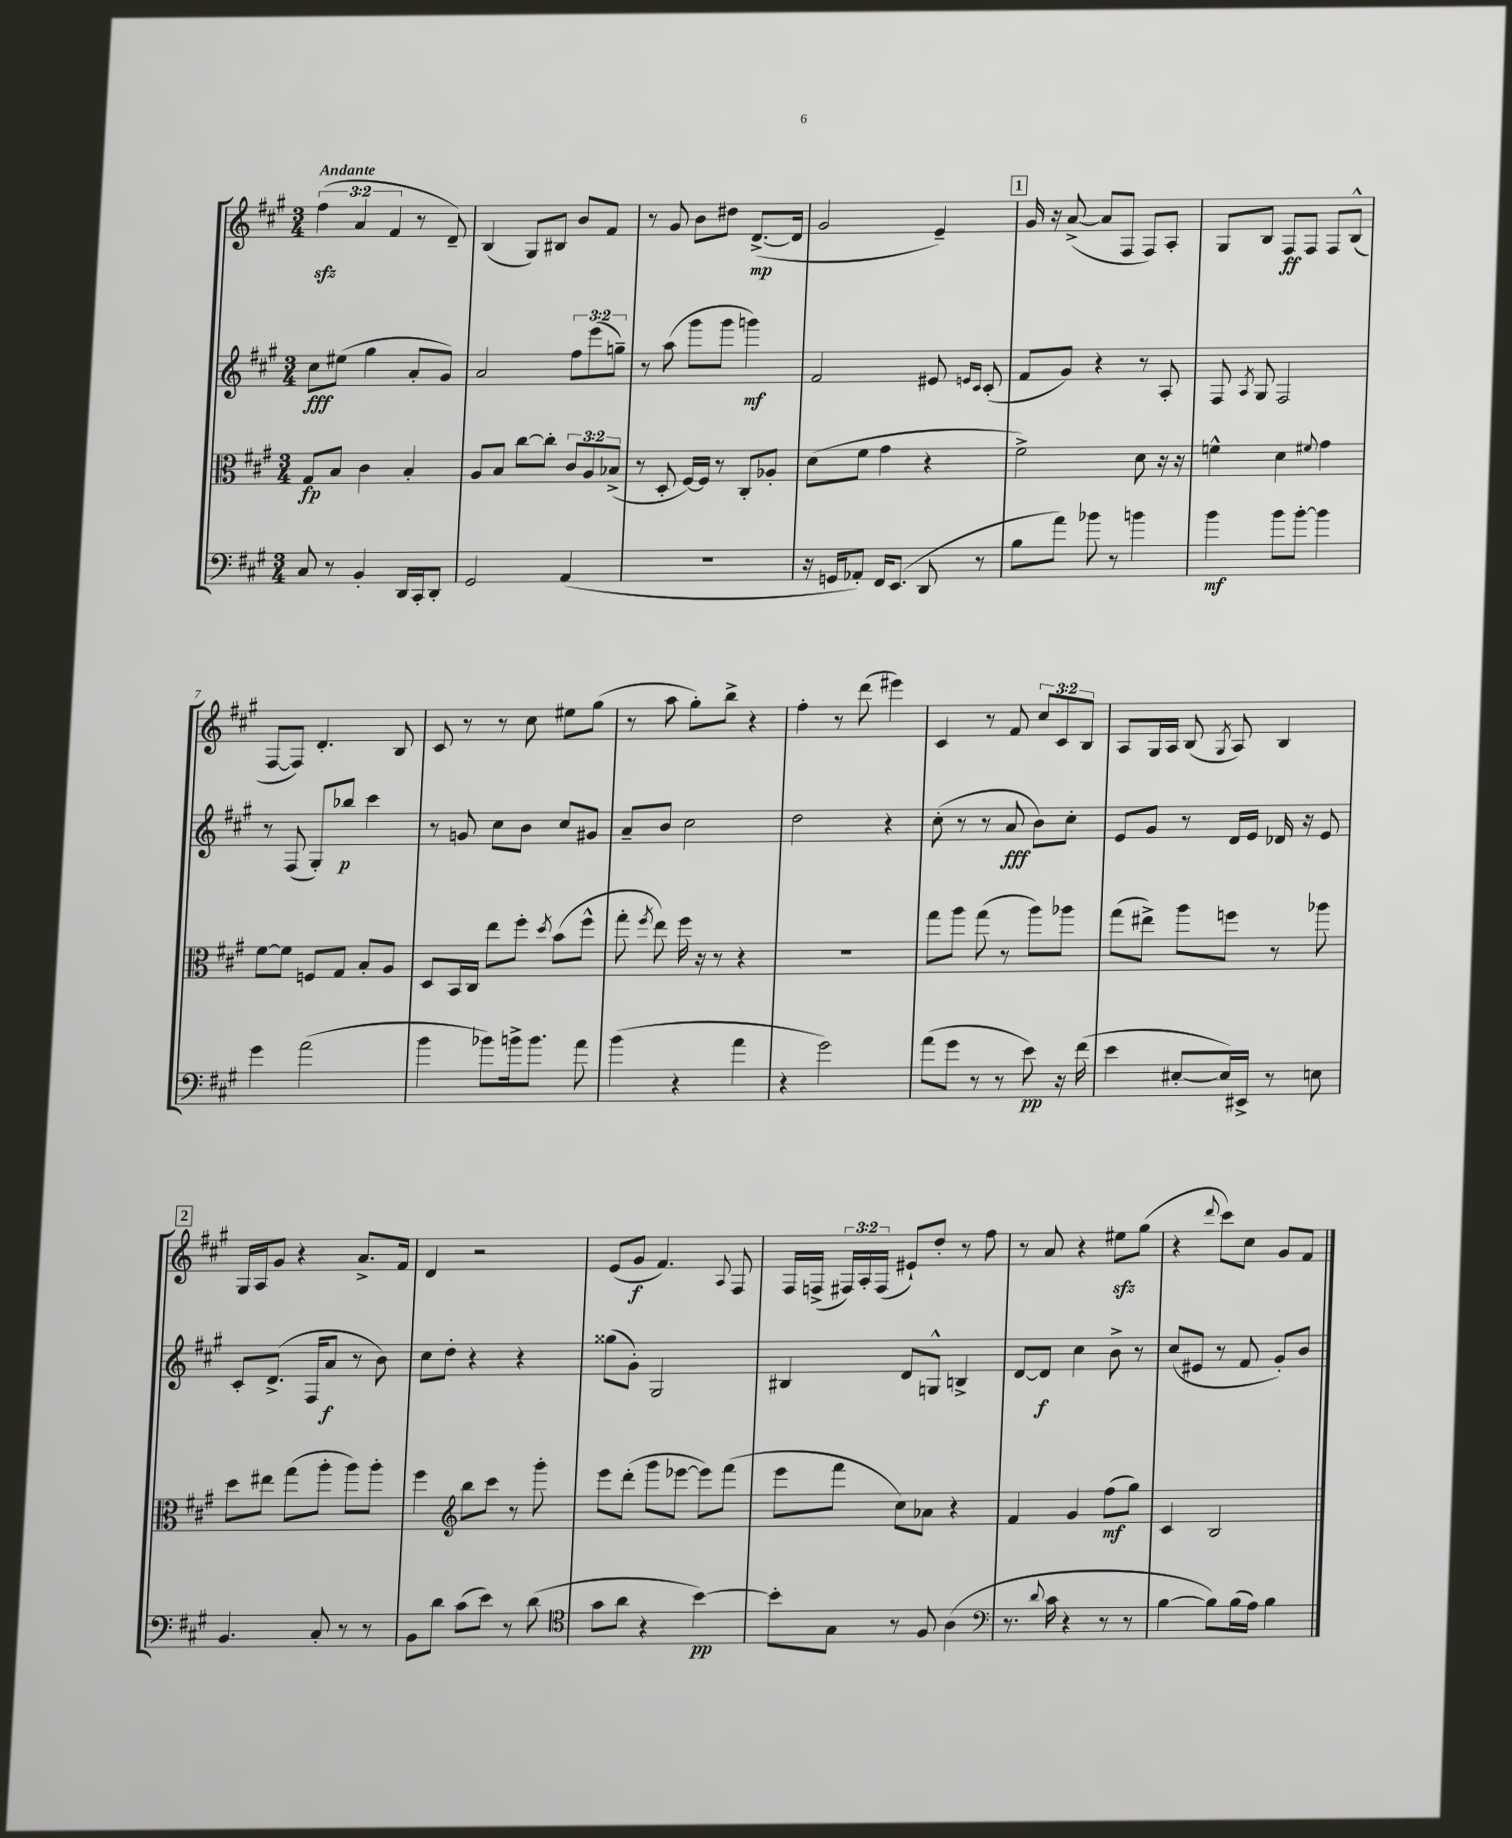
<<
\new StaffGroup <<
\new Staff = "s0" {
    \clef treble \key a \major \numericTimeSignature \time 3/4 \override Staff.TupletNumber.text = #tuplet-number::calc-fraction-text \tempo "Andante"
    \autoBeamOff \tuplet 3/2 { fis''4\sfz( a'4 fis'4 } r8 d'8--) |
    b4( gis8[) bis8] b'8[ fis'8] |
    r8 gis'8 b'8[ dis''8] d'8.[~->\mp( d'16] |
    gis'2 e'4--) |
    \mark \markup { \box "1" } gis'16 r16 a'8~->( a'8[ fis8] fis8[) a8]-. |
    gis8[ b8] fis8[\ff fis8] fis8[ b8]-^( |
    fis8[~ fis8]) d'4.-. b8 |
    cis'8 r8 r8 cis''8 eis''8[ gis''8]( |
    r8 a''8 gis''8[-.) b''8]-> r4 |
    fis''4-. r8 d'''8( eis'''4) |
    cis'4 r8 fis'8 \tuplet 3/2 { cis''8[ cis'8 b8] } |
    a8[ gis16 a16] b8( \acciaccatura { gis8 } a8) b4 |
    \mark \markup { \box "2" } gis16[ a16 gis'8] r4 a'8.[-> fis'16] |
    d'4 r2 |
    e'8[( gis'8]\f fis'4.) \appoggiatura { a8 } fis8 |
    fis16[ f16]->( \tuplet 3/2 { fis16[) a16-. fis16]( } eis'8[-!) d''8]-. r8 fis''8 |
    r8 a'8 r4 eis''8[\sfz gis''8]( |
    r4 \appoggiatura { d'''8 } cis'''8[) cis''8] gis'8[ fis'8] \bar "|." |
}
\new Staff = "s1" {
    \clef treble \key a \major \numericTimeSignature \time 3/4 \override Staff.TupletNumber.text = #tuplet-number::calc-fraction-text
    \autoBeamOff cis''8[\fff eis''8]( gis''4 a'8[-. gis'8]) |
    a'2 \tuplet 3/2 { fis''8[ e'''8( g''8]--) } |
    r8 a''8( gis'''8[ gis'''8] g'''4\mf) |
    fis'2 eis'8 \grace { e'16[ cis'16] } cis'8-.( |
    \mark \markup { \box "1" } fis'8[ gis'8]) r4 r8 a8-. |
    fis8 \acciaccatura { a8 } gis8 fis2 |
    r8 fis8( gis8[-.) bes''8]\p cis'''4 |
    r8 g'8 cis''8[ b'8] cis''8[ gis'8] |
    a'8[-- b'8] cis''2 |
    d''2 r4 |
    cis''8-.( r8 r8 a'8\fff b'8[) cis''8]-. |
    e'8[ gis'8] r8 d'16[ e'16] des'16 r16 e'8 |
    \mark \markup { \box "2" } cis'8[-. d'8.]->( fis16[ a'8]\f r8 b'8) |
    cis''8[ d''8]-. r4 r4 |
    gisis''8[( gis'8]-.) gis2 |
    bis4 d'8[ g8]-^ b4-> |
    d'8[~ d'8]\f cis''4 b'8-> r8 |
    cis''8[( eis'8] r8 fis'8 gis'8[-.) b'8] \bar "|." |
}
\new Staff = "s2" {
    \clef alto \key a \major \numericTimeSignature \time 3/4 \override Staff.TupletNumber.text = #tuplet-number::calc-fraction-text
    \autoBeamOff gis8[\fp b8] cis'4 b4-. |
    a8[ b8] cis''8[~ cis''8]-. \tuplet 3/2 { cis'8[ a8 bes8]->( } |
    r8 d8-. fis16[~) fis16] r8 cis8[-. aes8]-. |
    d'8[( fis'8] gis'4 r4 |
    \mark \markup { \box "1" } fis'2->) d'8 r16 r16 |
    f'4-^ d'4 \appoggiatura { fis'8 } gis'4 |
    fis'8[~ fis'8] f8[ gis8] b8[-. a8] |
    d8[ b,16 cis16] e''8[ fis''8]-. \acciaccatura { d''8 } b'8[( fis''8]-^ |
    gis''8-. \acciaccatura { fis''8 } e''8) fis''16 r16 r8 r4 |
    R2. |
    gis''8[ a''8] gis''8( r8 a''8[) aes''8] |
    gis''8[( eis''8]->) a''8[ f''8] r8 aes''8 |
    \mark \markup { \box "2" } d''8[ eis''8] gis''8[( a''8]-. a''8[) a''8]-. |
    fis''4 \clef treble b''8[ cis'''8] r8 gis'''8-. |
    e'''8[ d'''8]-.( gis'''8[ ees'''8]~ ees'''8[) fis'''8]( |
    e'''8[ fis'''8] cis''8[) aes'8] r4 |
    fis'4 gis'4 fis''8[\mf( gis''8]) |
    cis'4 b2 \bar "|." |
}
\new Staff = "s3" {
    \clef bass \key a \major \numericTimeSignature \time 3/4
    \autoBeamOff cis8 r8 b,4-. d,16[ cis,16-. d,8]-. |
    gis,2 a,4( |
    R2. |
    r16 g,16[ aes,8]-.) fis,16[ e,8.]( d,8 r8 |
    \mark \markup { \box "1" } b8[ a'8]) bes'8 r8 b'4 |
    b'4\mf b'8[ b'8]~-. b'4 |
    gis'4 a'2( |
    b'4 bes'8[) b'16-> b'8.] a'8 |
    b'4( r4 a'4 |
    r4 gis'2) |
    a'8[( gis'8] r8 r8 e'8\pp) r16 fis'16( |
    e'4 eis8[~-. eis16) eis,16]-> r8 e8 |
    \mark \markup { \box "2" } b,4. cis8-. r8 r8 |
    b,8[ d'8] cis'8[( e'8]) r8 d'8( |
    \clef tenor gis'8[ a'8] r4 b'4~\pp) |
    b'8[-. gis8] r8 fis8 a4( |
    \clef bass r8. \appoggiatura { d'8 } cis'16 r4 r8 r8 |
    b4~ b8[) b16( a16]) b4 \bar "|." |
}
>>
>>
